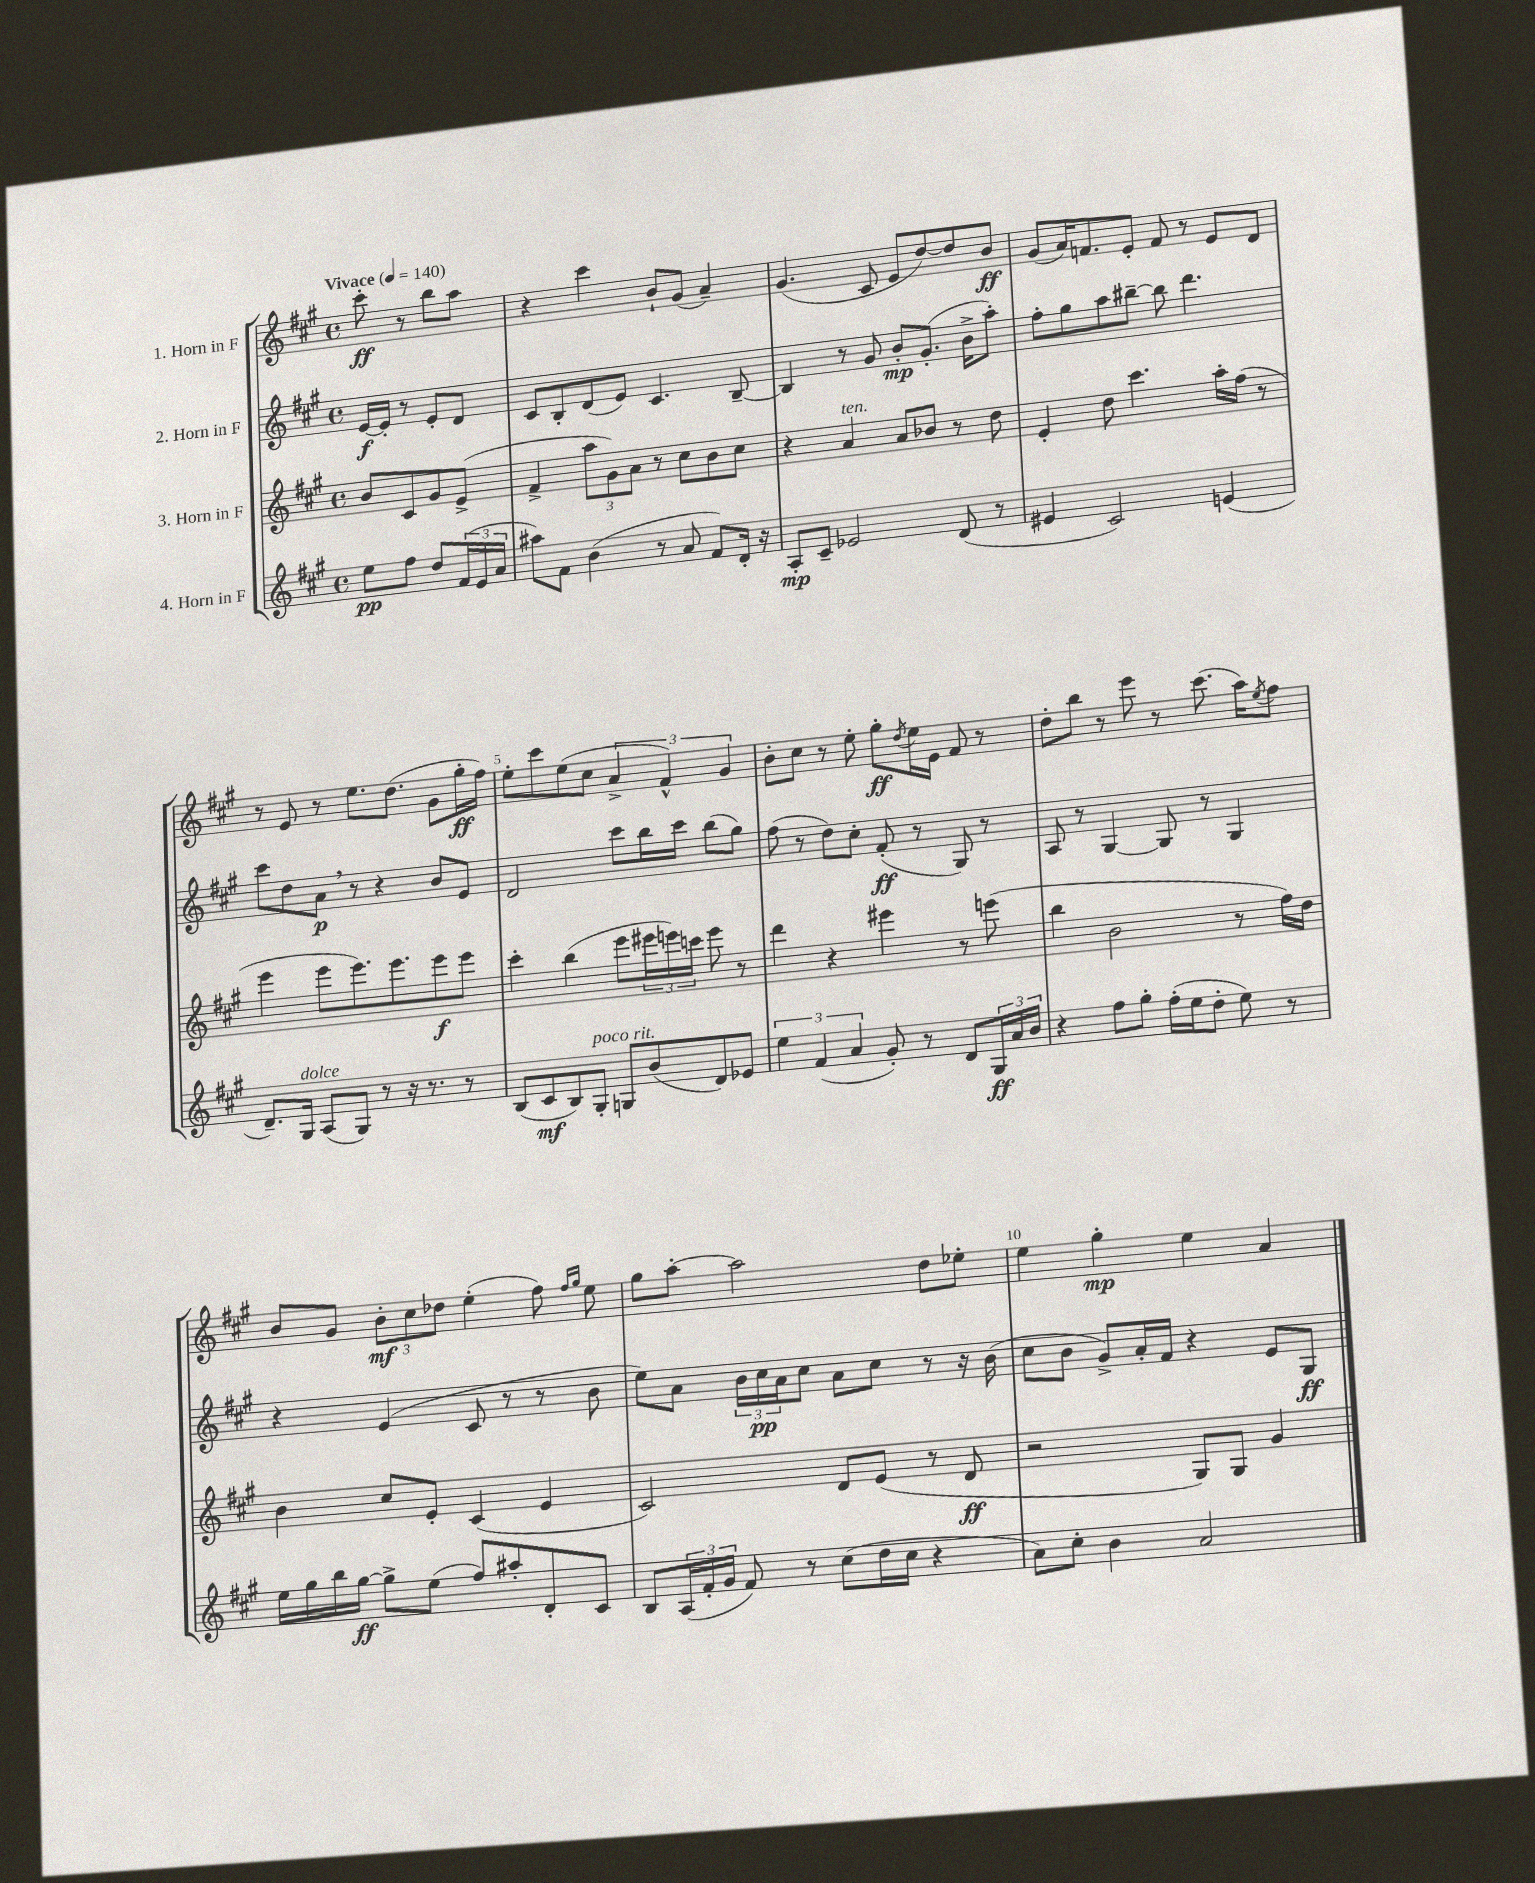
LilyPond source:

<<
\new StaffGroup <<
\new Staff = "s0" \with { instrumentName = "1. Horn in F" } {
    \clef treble \key a \major \defaultTimeSignature \time 4/4 \partial 2 \tempo "Vivace" 4 = 140
    cis'''8-.\ff r8 b''8 a''8 |
    r4 cis'''4 b'8-! gis'8( a'4--) |
    gis'4.( cis'8 e'8 d''8~) d''8 b'8\ff |
    gis'8( a'16) f'8. e'8-. f'8 r8 e'8 d'8 |
    r8 e'8 r8 e''8. d''8.( gis'8 gis''16-.\ff fis''16) |
    e''8-. cis'''8 e''8( cis''8 \tuplet 3/2 { a'4-> fis'4-^) gis'4 } |
    b'8-. cis''8 r8 e''8-. gis''8-.\ff \acciaccatura { d''8 } e''16 e'16 fis'8 r8 |
    d''8-. b''8 r8 e'''8 r8 cis'''8.( a''16) \acciaccatura { e''8 } fis''8 |
    b'8 gis'8 \tuplet 3/2 { b'8-.\mf cis''8 des''8 } e''4-.( fis''8) \grace { fis''16 gis''16 } e''8 |
    gis''8 a''8~-. a''2 d''8 ees''8-. |
    e''4 gis''4-.\mp e''4 a'4 \bar "|." |
}
\new Staff = "s1" \with { instrumentName = "2. Horn in F" } {
    \clef treble \key a \major \defaultTimeSignature \time 4/4 \partial 2
    e'16~\f e'16-. r8 e'8-. d'8 |
    cis'8 b8-. d'8( e'8) cis'4. b8~-- |
    b4 r8 gis'8 b'8-.\mp gis'8.-.( b'16-> a''8-.) |
    fis''8-. gis''8 a''8 bis''8~-- bis''8 d'''4. |
    cis'''8 d''8 a'8\p \breathe r8 r4 b'8 e'8 |
    d'2 cis'''8 b''16 cis'''16 b''8( gis''8) |
    fis''8( r8 d''8) cis''8-. fis'8-.\ff( r8 gis8) r8 |
    a8 r8 gis4~ gis8 r8 gis4 |
    r4 e'4( cis'8 r8 r8 b'8 |
    e''8) a'8 \tuplet 3/2 { b'16 cis''16\pp a'16 } cis''8 a'8 cis''8 r8 r16 b'16( |
    cis''8 b'8 gis'8->) a'16-. fis'16 r4 e'8 gis8\ff \bar "|." |
}
\new Staff = "s2" \with { instrumentName = "3. Horn in F" } {
    \clef treble \key a \major \defaultTimeSignature \time 4/4 \partial 2
    b'8 cis'8 gis'8 e'8->( |
    fis'4-> \tuplet 3/2 { a''8 gis'8) a'8 } r8 cis''8 b'8 cis''8 |
    r4 a'4^\markup { \italic "ten." } a'8 bes'8 r8 d''8 |
    e'4-. d''8 cis'''4. a''16-. fis''16( r8 |
    e'''4 e'''8 e'''8.) e'''8. e'''8\f e'''8 |
    cis'''4-. b''4( e'''8 \tuplet 3/2 { eis'''16 e'''16) c'''16 } e'''8 r8 |
    d'''4 r4 eis'''4 r8 e'''8( |
    b''4 b'2 r8 fis''16) d''16 |
    b'4 cis''8 e'8-. cis'4( e'4 |
    cis'2) d'8 e'8( r8 d'8\ff |
    r2 gis8) gis8 gis'4 \bar "|." |
}
\new Staff = "s3" \with { instrumentName = "4. Horn in F" } {
    \clef treble \key a \major \defaultTimeSignature \time 4/4 \partial 2
    e''8\pp fis''8 d''8 \tuplet 3/2 { fis'16( e'16 a'16 } |
    ais''8) fis'8 b'4( r8 a'8 fis'8) d'16-. r16 |
    a8-.\mp cis'8-- ees'2 d'8( r8 |
    eis'4 cis'2) e'4( |
    d'8.--) gis16^\markup { \italic "dolce" } a8( gis8) r8 r16 r8. r8 |
    b8( cis'8\mf b8) gis8-.^\markup { \italic "poco rit." } g8 b'8( d'8) ees'8 |
    \tuplet 3/2 { e''4 fis'4( a'4 } gis'8-.) r8 d'8 \tuplet 3/2 { gis16\ff a'16 b'16 } |
    r4 fis''8 gis''8-. fis''16-.( e''16 d''8-. e''8) r8 |
    e''16 gis''16 b''16 gis''16~\ff gis''8-> e''8( fis''8) ais''8-. d'8-. cis'8 |
    b8 \tuplet 3/2 { a16( fis'16-. gis'16 } fis'8) r8 cis''8( d''16 cis''16 r4 |
    a'8) cis''8-. b'4 a'2 \bar "|." |
}
>>
>>
\layout { \context { \Score \override BarNumber.break-visibility = ##(#f #t #t) barNumberVisibility = #(every-nth-bar-number-visible 5) } }
